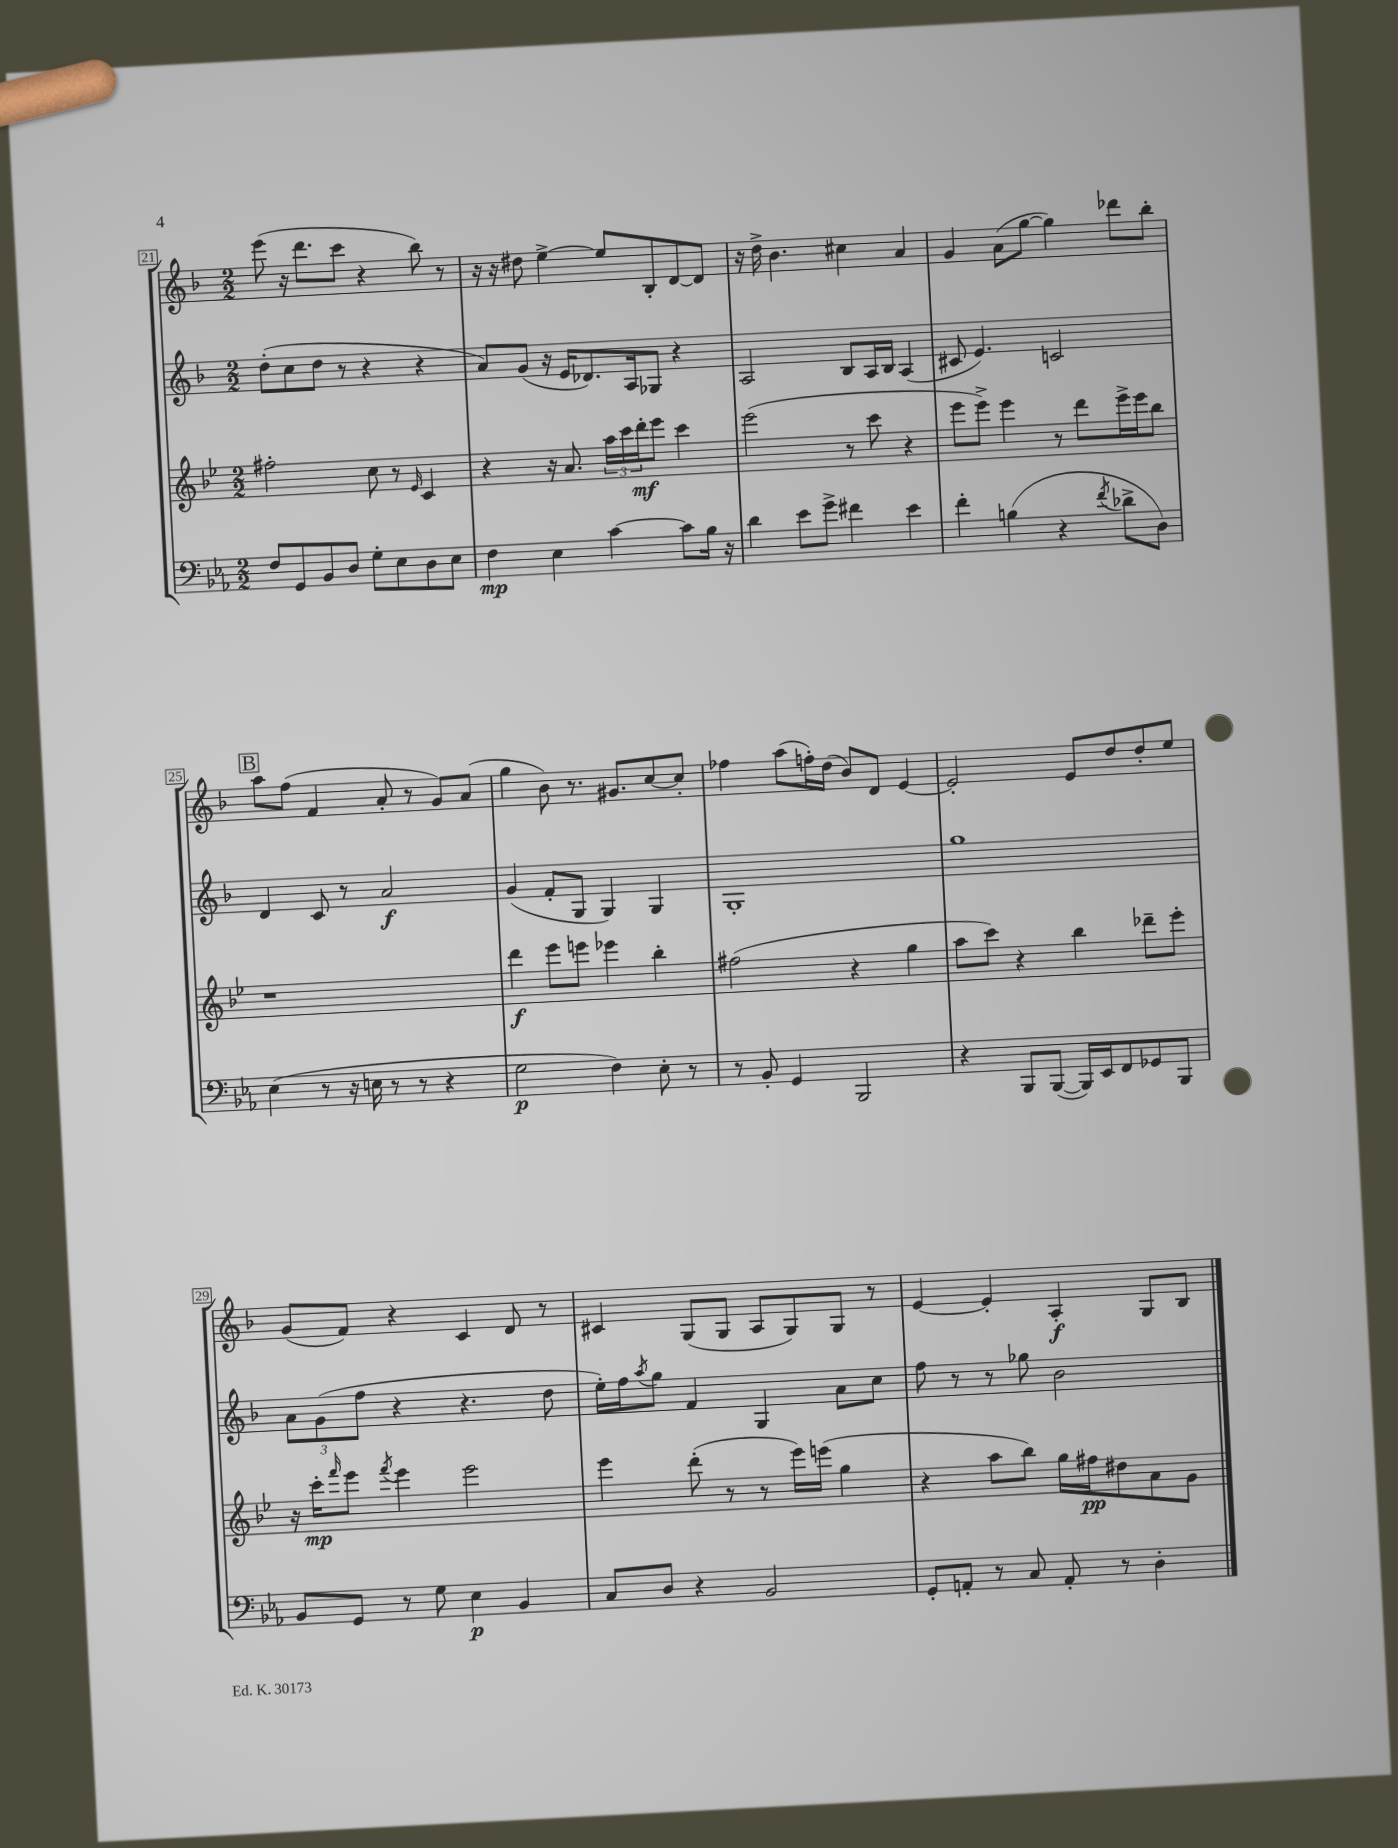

**kern	**dynam	**kern	**dynam	**kern	**dynam	**kern	**dynam
*part4	*part4	*part3	*part3	*part2	*part2	*part1	*part1
*staff4	*staff4	*staff3	*staff3	*staff2	*staff2	*staff1	*staff1
*clefF4	*	*clefG2	*	*clefG2	*	*clefG2	*
*k[b-e-a-]	*	*k[b-e-]	*	*k[b-]	*	*k[b-]	*
*M2/2	*	*M2/2	*	*M2/2	*	*M2/2	*
=21	=21	=21	=21	=21	=21	=21	=21
8F/L	.	2ff#X'\	.	(8dd'\L	.	(8eee\	.
8GG/	.	.	.	8cc\	.	16r	.
.	.	.	.	.	.	8.ddd\L	.
8BB-/	.	.	.	8dd\J	.	.	.
8D/J	.	.	.	8r	.	8ccc\J	.
8G'\L	.	8cc\	.	4r	.	4r	.
8E-\	.	8r	.	.	.	.	.
.	.	16qqe-/	.	.	.	.	.
8D\	.	4c/	.	4r	.	8bb-\)	.
8E-\J	.	.	.	.	.	8r	.
=22	=22	=22	=22	=22	=22	=22	=22
4F\	mp	4r	.	8a/L)	.	16r	.
.	.	.	.	.	.	16r	.
.	.	.	.	(8g/J	.	8dd#X\	.
4E-\	.	16r	.	16r	.	[4ee^\	.
.	.	8.a/	.	16e/KL	.	.	.
.	.	.	.	8.d-X/)	.	.	.
[4c\	.	24aa\LL	.	.	.	8ee/L]	.
.	.	24ccc\	.	.	.	.	.
.	.	.	.	16A/k	.	.	.
.	.	24ddd'\J	mf	.	.	.	.
.	.	8eee-\J	.	8G-X/J	.	8B-'/	.
8c\L]	.	4ccc\	.	4r	.	[8d/	.
16B-\Jk	.	.	.	.	.	8d/J]	.
16r	.	.	.	.	.	.	.
=23	=23	=23	=23	=23	=23	=23	=23
4d\	.	(2eee-\	.	2A/	.	16r	.
.	.	.	.	.	.	16dd^\	.
.	.	.	.	.	.	4.b-\	.
8e-\L	.	.	.	.	.	.	.
8g^\J	.	.	.	.	.	.	.
4f#X\	.	8r	.	8B-/L	.	4cc#X\	.
.	.	8ccc\	.	16A/L	.	.	.
.	.	.	.	16B-/JJ	.	.	.
4e-\	.	4r	.	(4A/	.	4a/	.
=24	=24	=24	=24	=24	=24	=24	=24
4f'\	.	8eee-\L	.	8c#X/	.	4g/	.
.	.	8eee-^\J)	.	4.e/)	.	.	.
(4Bn\	.	4eee-\	.	.	.	(8a\L	.
.	.	.	.	.	.	[8gg\J	.
4r	.	8r	.	2cn/	.	4gg\])	.
.	.	8ddd\L	.	.	.	.	.
8qf/	.	.	.	.	.	.	.
8d-X^\L	.	16eee-^\L	.	.	.	8ddd-X\L	.
.	.	16eee-\J	.	.	.	.	.
8D\J)	.	8bb-\J	.	.	.	8bb-'\J	.
!!LO:LB:g=z
!!LO:REH:place=s1:t=B
=25	=25	=25	=25	=25	=25	=25	=25
(4E-\	.	1r	.	4d/	.	8aa\L	.
.	.	.	.	.	.	(8ff\J	.
8r	.	.	.	8c/	.	4f/	.
16r	.	.	.	8r	.	.	.
16En\	.	.	.	.	.	.	.
8r	.	.	.	2a/	f	8a'/	.
8r	.	.	.	.	.	8r	.
4r	.	.	.	.	.	8g/L)	.
.	.	.	.	.	.	(8a/J	.
=26	=26	=26	=26	=26	=26	=26	=26
2G\	p	4ddd\	f	(4g/	.	4gg\	.
.	.	8eee-\L	.	8f'/L	.	8b-\)	.
.	.	8eeen\J	.	8G/J	.	8.r	.
4F\)	.	4eee-X\	.	4G/)	.	.	.
.	.	.	.	.	.	8.g#X/L	.
8E-'\	.	4bb-'\	.	4G/	.	[8cc/	.
8r	.	.	.	.	.	8cc'/J]	.
=27	=27	=27	=27	=27	=27	=27	=27
8r	.	(2ff#X\	.	1G'	.	4ff-X\	.
8BB-'/	.	.	.	.	.	.	.
4GG/	.	.	.	.	.	(8aa\L	.
.	.	.	.	.	.	16ffn'\L)	.
.	.	.	.	.	.	(16dd\JJ	.
2BBB-/	.	4r	.	.	.	8b-/L)	.
.	.	.	.	.	.	8d/J	.
.	.	4gg\	.	.	.	[4e/	.
=28	=28	=28	=28	=28	=28	=28	=28
4r	.	8aa\L	.	1gg	.	2e'/]	.
.	.	8ccc\J)	.	.	.	.	.
8BBB-/L	.	4r	.	.	.	.	.
([8BBB-/J	.	.	.	.	.	.	.
16BBB-/LL])	.	4bb-\	.	.	.	8e/L	.
16EE-/J	.	.	.	.	.	.	.
8FF/	.	.	.	.	.	8dd/	.
8GG-X/	.	8ddd-X~\L	.	.	.	8dd'/	.
8BBB-/J	.	8eee-'\J	.	.	.	8ee/J	.
!!LO:LB:g=z
=29	=29	=29	=29	=29	=29	=29	=29
8BB-/L	.	16r	.	12a\L	.	(8g/L	.
.	.	16ccc'\KL	mp	.	.	.	.
.	.	.	.	(12g\	.	.	.
.	.	16qqfff/	.	.	.	.	.
8GG/J	.	8eee-\J	.	.	.	8f/J)	.
.	.	.	.	12ff\J	.	.	.
.	.	8qfff/	.	.	.	.	.
8r	.	4eee-\	.	4r	.	4r	.
8G\	.	.	.	.	.	.	.
4E-\	p	2eee-\	.	4.r	.	4c/	.
4BB-/	.	.	.	.	.	8d/	.
.	.	.	.	8dd\	.	8r	.
=30	=30	=30	=30	=30	=30	=30	=30
8C/L	.	4eee-\	.	16ee'\LL)	.	4c#X/	.
.	.	.	.	16ff\J	.	.	.
.	.	.	.	8qaa/	.	.	.
8D/J	.	.	.	8gg\J	.	.	.
4r	.	(8ddd'\	.	4f/	.	(8G/L	.
.	.	8r	.	.	.	8G/J	.
2BB-/	.	8r	.	4G/	.	8A/L	.
.	.	16eee-\LL)	.	.	.	8G/)	.
.	.	(16eeen\JJ	.	.	.	.	.
.	.	4gg\	.	8a\L	.	8G/J	.
.	.	.	.	8cc\J	.	8r	.
=31	=31	=31	=31	=31	=31	=31	=31
8GG'/L	.	4r	.	8ff\	.	[4e/	.
8AAn'/J	.	.	.	8r	.	.	.
8r	.	8aa\L	.	8r	.	4e'/]	.
8C/	.	8bb-\J)	.	8gg-X\	.	.	.
8AA'/	.	16gg\LL	.	2b-\	.	4A'/	f
.	.	16ff#X\J	pp	.	.	.	.
8r	.	8dd#X\	.	.	.	.	.
4D'\	.	8a\	.	.	.	8G/L	.
.	.	8g\J	.	.	.	8B-/J	.
==	==	==	==	==	==	==	==
*-	*-	*-	*-	*-	*-	*-	*-
